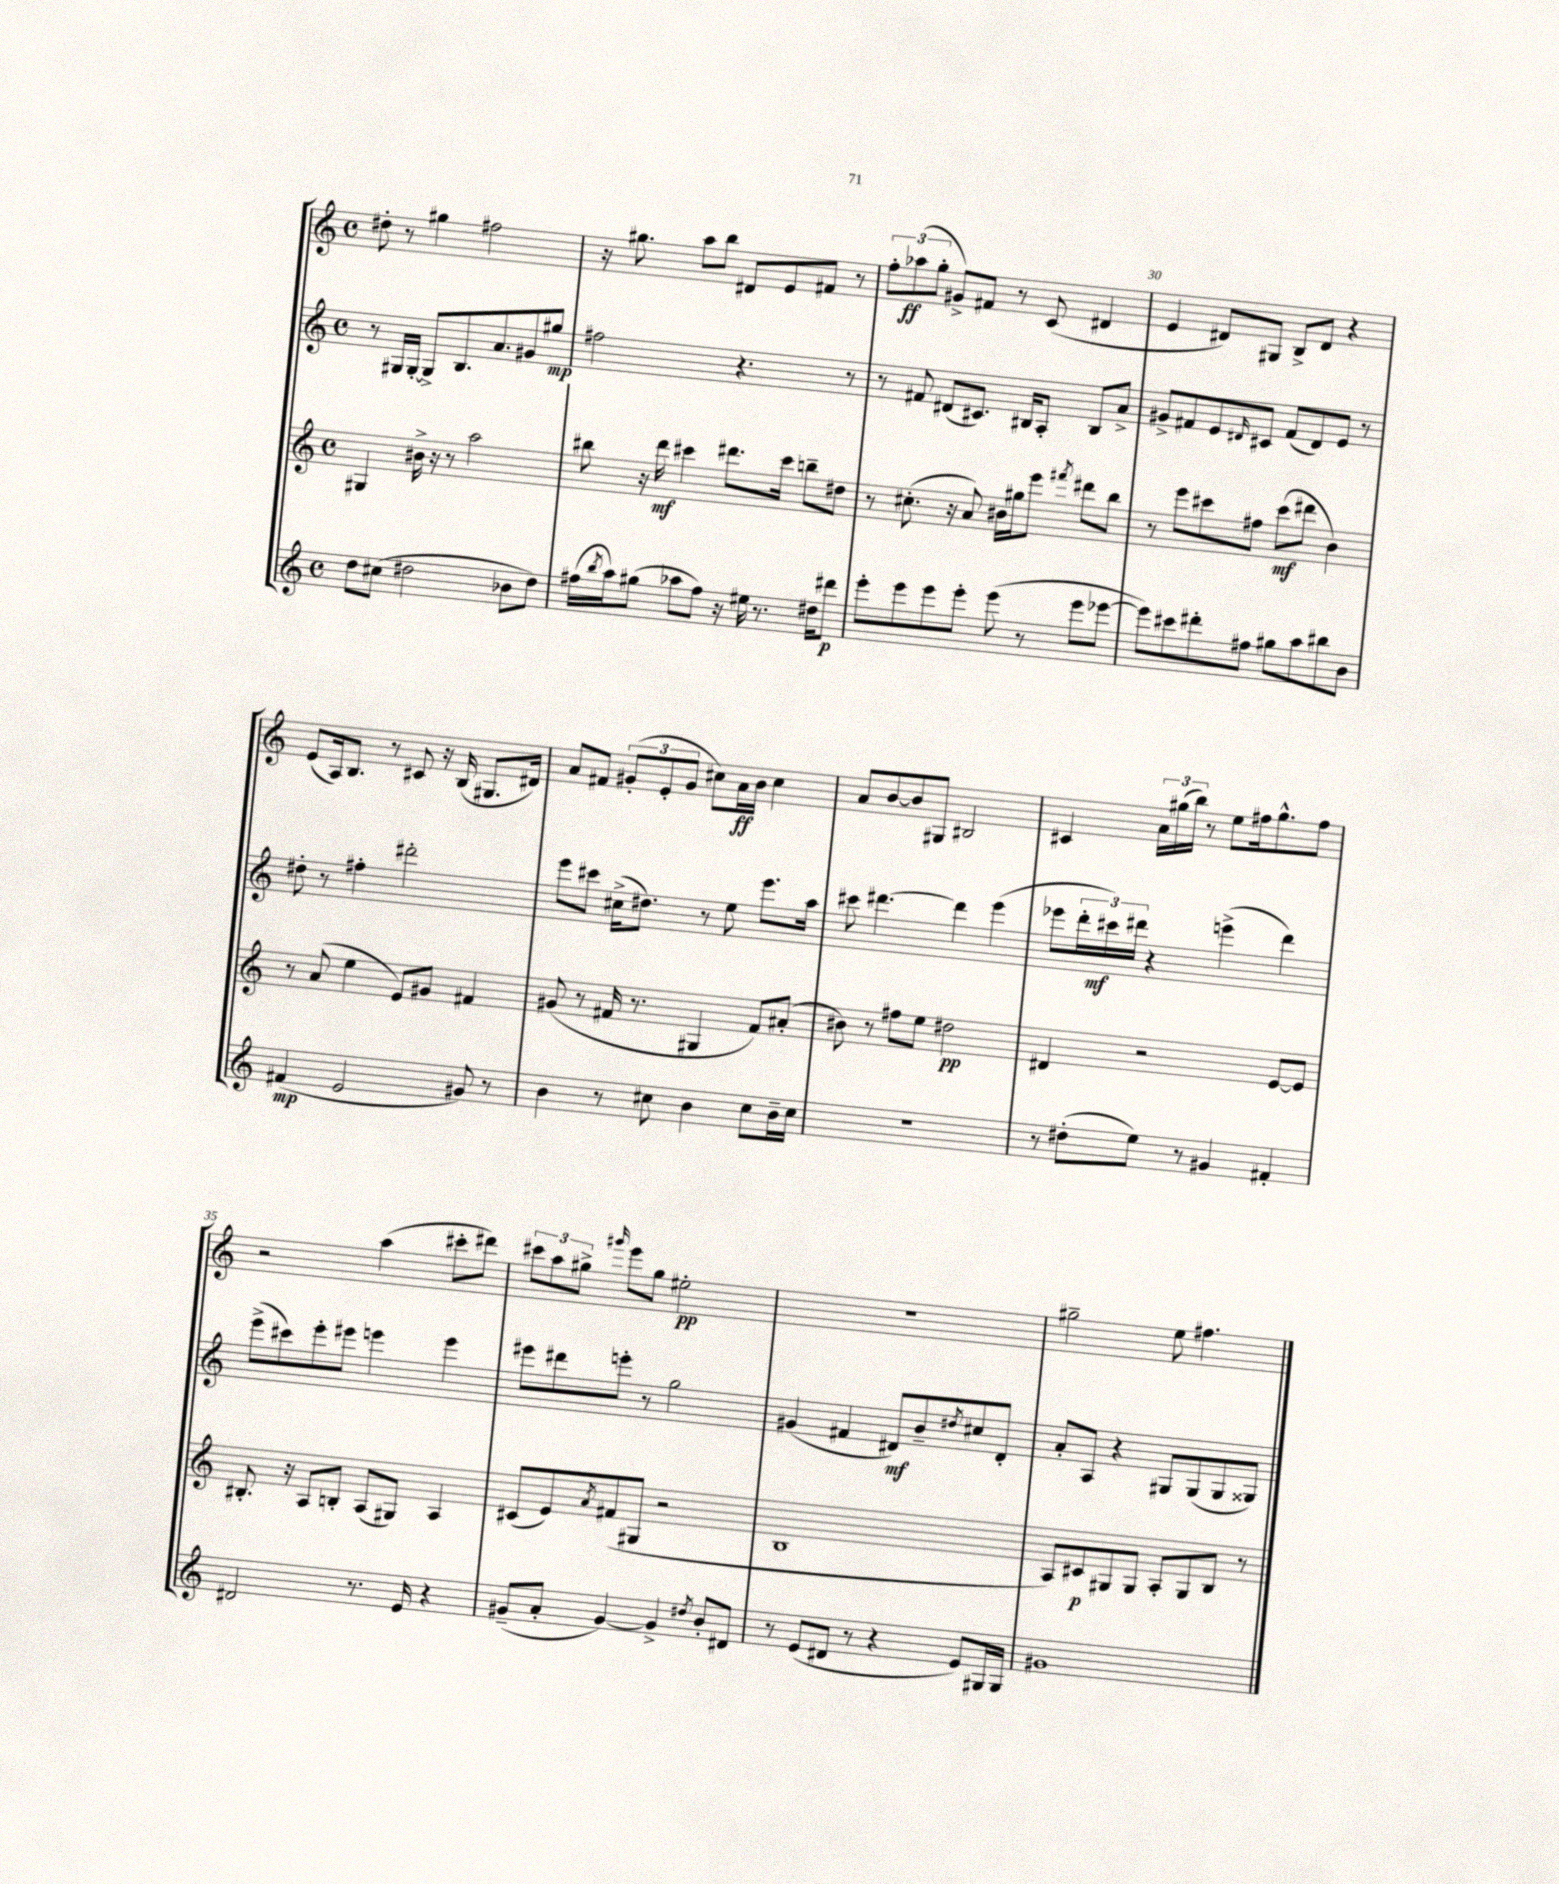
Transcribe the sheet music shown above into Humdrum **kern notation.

**kern	**dynam	**kern	**dynam	**kern	**dynam	**kern	**dynam
*part4	*part4	*part3	*part3	*part2	*part2	*part1	*part1
*staff4	*staff4	*staff3	*staff3	*staff2	*staff2	*staff1	*staff1
*clefG2	*	*clefG2	*	*clefG2	*	*clefG2	*
*k[]	*	*k[]	*	*k[]	*	*k[]	*
*M4/4	*	*M4/4	*	*M4/4	*	*M4/4	*
*met(c)	*	*met(c)	*	*met(c)	*	*met(c)	*
=27	=27	=27	=27	=27	=27	=27	=27
8dd\L	.	4G#X/	.	8r	.	8dd#X'\	.
(8cc#X\J	.	.	.	16G#X/LL	.	8r	.
.	.	.	.	[16G#'/JJ	.	.	.
2dd#X\	.	16b#X^\	.	8G#^/L]	.	4gg#X\	.
.	.	16r	.	.	.	.	.
.	.	8r	.	8.B/	.	.	.
.	.	2aa\	.	.	.	2ff#X\	.
.	.	.	.	8.a/	.	.	.
8b-X\L	.	.	.	8g#X/	.	.	.
8dd#\J)	.	.	.	8gg#X/J	mp	.	.
=28	=28	=28	=28	=28	=28	=28	=28
(16ff#X\LL	.	8bb#X\	.	2ff#X\	.	16r	.
8qbb/	.	.	.	.	.	.	.
16aa\J)	.	.	.	.	.	8.gg#X\	.
(8gg#X\J	.	16r	.	.	.	.	.
.	.	16ddd\	mf	.	.	.	.
8aa-X\L	.	4ccc#X\	.	.	.	8aa\L	.
8ff#\J)	.	.	.	.	.	8bb\J	.
16r	.	8.ddd#X\L	.	4.r	.	8d#X/L	.
16ee#X\	.	.	.	.	.	.	.
8.r	.	.	.	.	.	8e/	.
.	.	16ccc#\Jk	.	.	.	.	.
.	.	8bbn~\L	.	.	.	8f#X/J	.
16dd#X\KL	.	.	.	.	.	.	.
8ddd#X\J	p	8dd#X\J	.	8r	.	8r	.
=29	=29	=29	=29	=29	=29	=29	=29
8eee'\L	.	8r	.	8r	.	12ff'\L	.
.	.	.	.	.	.	(12aa-X\	ff
8eee\	.	(8.cc#X'\	.	8f#X/	.	.	.
.	.	.	.	.	.	12gg'\J	.
8eee\	.	.	.	(8d#X/L	.	8g#X^/L)	.
.	.	16r	.	.	.	.	.
8eee'\J	.	8a/)	.	8.c#X/J)	.	8f#X/J	.
(8eee\	.	16b#X\LL	.	.	.	8r	.
.	.	16gg#X\J	.	16B#X/KL	.	.	.
8r	.	8eee\J	.	8A'/J	.	(8c/	.
.	.	8qfff#X/	.	.	.	.	.
8eee\L	.	8ddd#X\L	.	8B#/L	.	4d#X/	.
[8eee-X\J	.	8bb\J	.	8a^/J	.	.	.
=30	=30	=30	=30	=30	=30	=30	=30
8eee-\L])	.	8r	.	8g#X^/L	.	4e/	.
8ccc#X\	.	8eee\L	.	8f#X/	.	.	.
8ddd#X'\	.	8ccc#X\	.	8e/	.	8d#X/L)	.
.	.	.	.	16qqd#X/	.	.	.
8ff#X\J	.	8ff#X\J	.	8c#X/J	.	8G#X/J	.
8gg#X\L	.	(8ccc#\L	mf	(8f#/L	.	8B^/L	.
8aa\	.	8ddd#X\J	.	8d#/)	.	8d#/J	.
8bb#X\	.	4b\)	.	8e/J	.	4r	.
8b\J	.	.	.	8r	.	.	.
!!LO:LB:g=z
=31	=31	=31	=31	=31	=31	=31	=31
(4f#X/	mp	8r	.	8dd#X'\	.	(8e/L	.
.	.	(8a/	.	8r	.	16A/k)	.
.	.	.	.	.	.	8.B/J	.
2e/	.	4ee\	.	4ff#X'\	.	.	.
.	.	.	.	.	.	8r	.
.	.	8e/L)	.	2ddd#X'\	.	8c#X/	.
.	.	8g#X/J	.	.	.	16r	.
.	.	.	.	.	.	(16B/	.
8g#X/)	.	4f#X/	.	.	.	8.G#X/L	.
8r	.	.	.	.	.	.	.
.	.	.	.	.	.	16d#X/Jk)	.
=32	=32	=32	=32	=32	=32	=32	=32
4b\	.	(8g#X/	.	8eee\L	.	8a/L	.
.	.	8r	.	8ccc#X\J	.	8f#X/J	.
8r	.	16f#X/	.	(16cc#X^\KL	.	(12g#X'/L	.
.	.	8.r	.	8.dd#X\J)	.	.	.
.	.	.	.	.	.	12e'/	.
8cc#X\	.	.	.	.	.	.	.
.	.	.	.	.	.	12g#/J	.
4b\	.	4G#X/	.	8r	.	8cc#X\L)	.
.	.	.	.	8ee\	.	16a\L	ff
.	.	.	.	.	.	16b\JJ	.
8cc#\L	.	8f#/L)	.	8.eee\L	.	4cc#\	.
16b~\L	.	(8a#X'/J	.	.	.	.	.
16cc#\JJ	.	.	.	16aa\Jk	.	.	.
=33	=33	=33	=33	=33	=33	=33	=33
1r	.	8b#X\)	.	8ccc#X\	.	8a/L	.
.	.	8r	.	[4.ddd#X\	.	[8b/	.
.	.	8ff#X\L	.	.	.	8b/]	.
.	.	8ee\J	.	.	.	8G#X/J	.
.	.	2dd#X\	pp	4ddd#\]	.	2B#X/	.
.	.	.	.	(4eee\	.	.	.
=34	=34	=34	=34	=34	=34	=34	=34
8r	.	4d#X/	.	8eee-X\L	.	4c#X/	.
(8dd#X'\L	.	.	.	24ddd'\L	.	.	.
.	.	.	.	24ccc#X\)	mf	.	.
.	.	.	.	24ddd#X\JJ	.	.	.
8ee\J)	.	2r	.	4r	.	24a\LL	.
.	.	.	.	.	.	(24gg#X\	.
.	.	.	.	.	.	24bb\JJ)	.
8r	.	.	.	.	.	8r	.
4g#X/	.	.	.	(4eeen^\	.	8ee\L	.
.	.	.	.	.	.	16ff#X\k	.
.	.	.	.	.	.	8.gg#^^\	.
4f#X'/	.	[8e/L	.	4ddd#\)	.	.	.
.	.	8e/J]	.	.	.	8ff#\J	.
!!LO:LB:g=z
=35	=35	=35	=35	=35	=35	=35	=35
2d#X/	.	8.B#X'/	.	(8eee^\L	.	2r	.
.	.	.	.	8ccc#X\)	.	.	.
.	.	16r	.	.	.	.	.
.	.	8A/L	.	8eee'\	.	.	.
.	.	8Bn'/J	.	8eee#X\J	.	.	.
8.r	.	(8A/L	.	4eeen\	.	(4aa\	.
.	.	8G#X/J)	.	.	.	.	.
16e/	.	.	.	.	.	.	.
4r	.	4A/	.	4eee\	.	8ccc#X'\L	.
.	.	.	.	.	.	8ddd#X\J)	.
=36	=36	=36	=36	=36	=36	=36	=36
(8g#X~/L	.	(8c#X/L	.	8eee#X\L	.	12ccc#X\L	.
.	.	.	.	.	.	12aa\	.
8a'/J	.	8e/)	.	8ddd#X\	.	.	.
.	.	.	.	.	.	12gg#X^\J	.
.	.	8qa/	.	.	.	16qqggg#X/	.
[4g#/)	.	(8f#X/	.	8eeen'\J	.	8eee\L	.
.	.	8G#X/J	.	8r	.	8gg#\J	.
4g#^/]	.	2r	.	2gg\	.	2ee#X'\	pp
8qdd#X/	.	.	.	.	.	.	.
8b'/L	.	.	.	.	.	.	.
8d#X/J	.	.	.	.	.	.	.
=37	=37	=37	=37	=37	=37	=37	=37
8r	.	1B	.	(4g#X/	.	1r	.
(8e/L	.	.	.	.	.	.	.
8d#X/J	.	.	.	4f#X/	.	.	.
8r	.	.	.	.	.	.	.
4r	.	.	.	8d#X/L)	mf	.	.
.	.	.	.	8b~/	.	.	.
.	.	.	.	8qdd#X/	.	.	.
8e/L)	.	.	.	8cc#X/	.	.	.
16G#X/L	.	.	.	8d#'/J	.	.	.
16G#/JJ	.	.	.	.	.	.	.
=38	=38	=38	=38	=38	=38	=38	=38
1g#X	.	8A/L)	.	8a'/L	.	2gg#X~\	.
.	.	8c#X/	p	8A/J	.	.	.
.	.	8G#X/	.	4r	.	.	.
.	.	8G#/J	.	.	.	.	.
.	.	8A'/L	.	8G#X/L	.	8ee\	.
.	.	8G#/	.	(8G#/	.	4.ff#X\	.
.	.	8B/J	.	8G#/	.	.	.
.	.	8r	.	8G##X/J)	.	.	.
==	==	==	==	==	==	==	==
*-	*-	*-	*-	*-	*-	*-	*-
